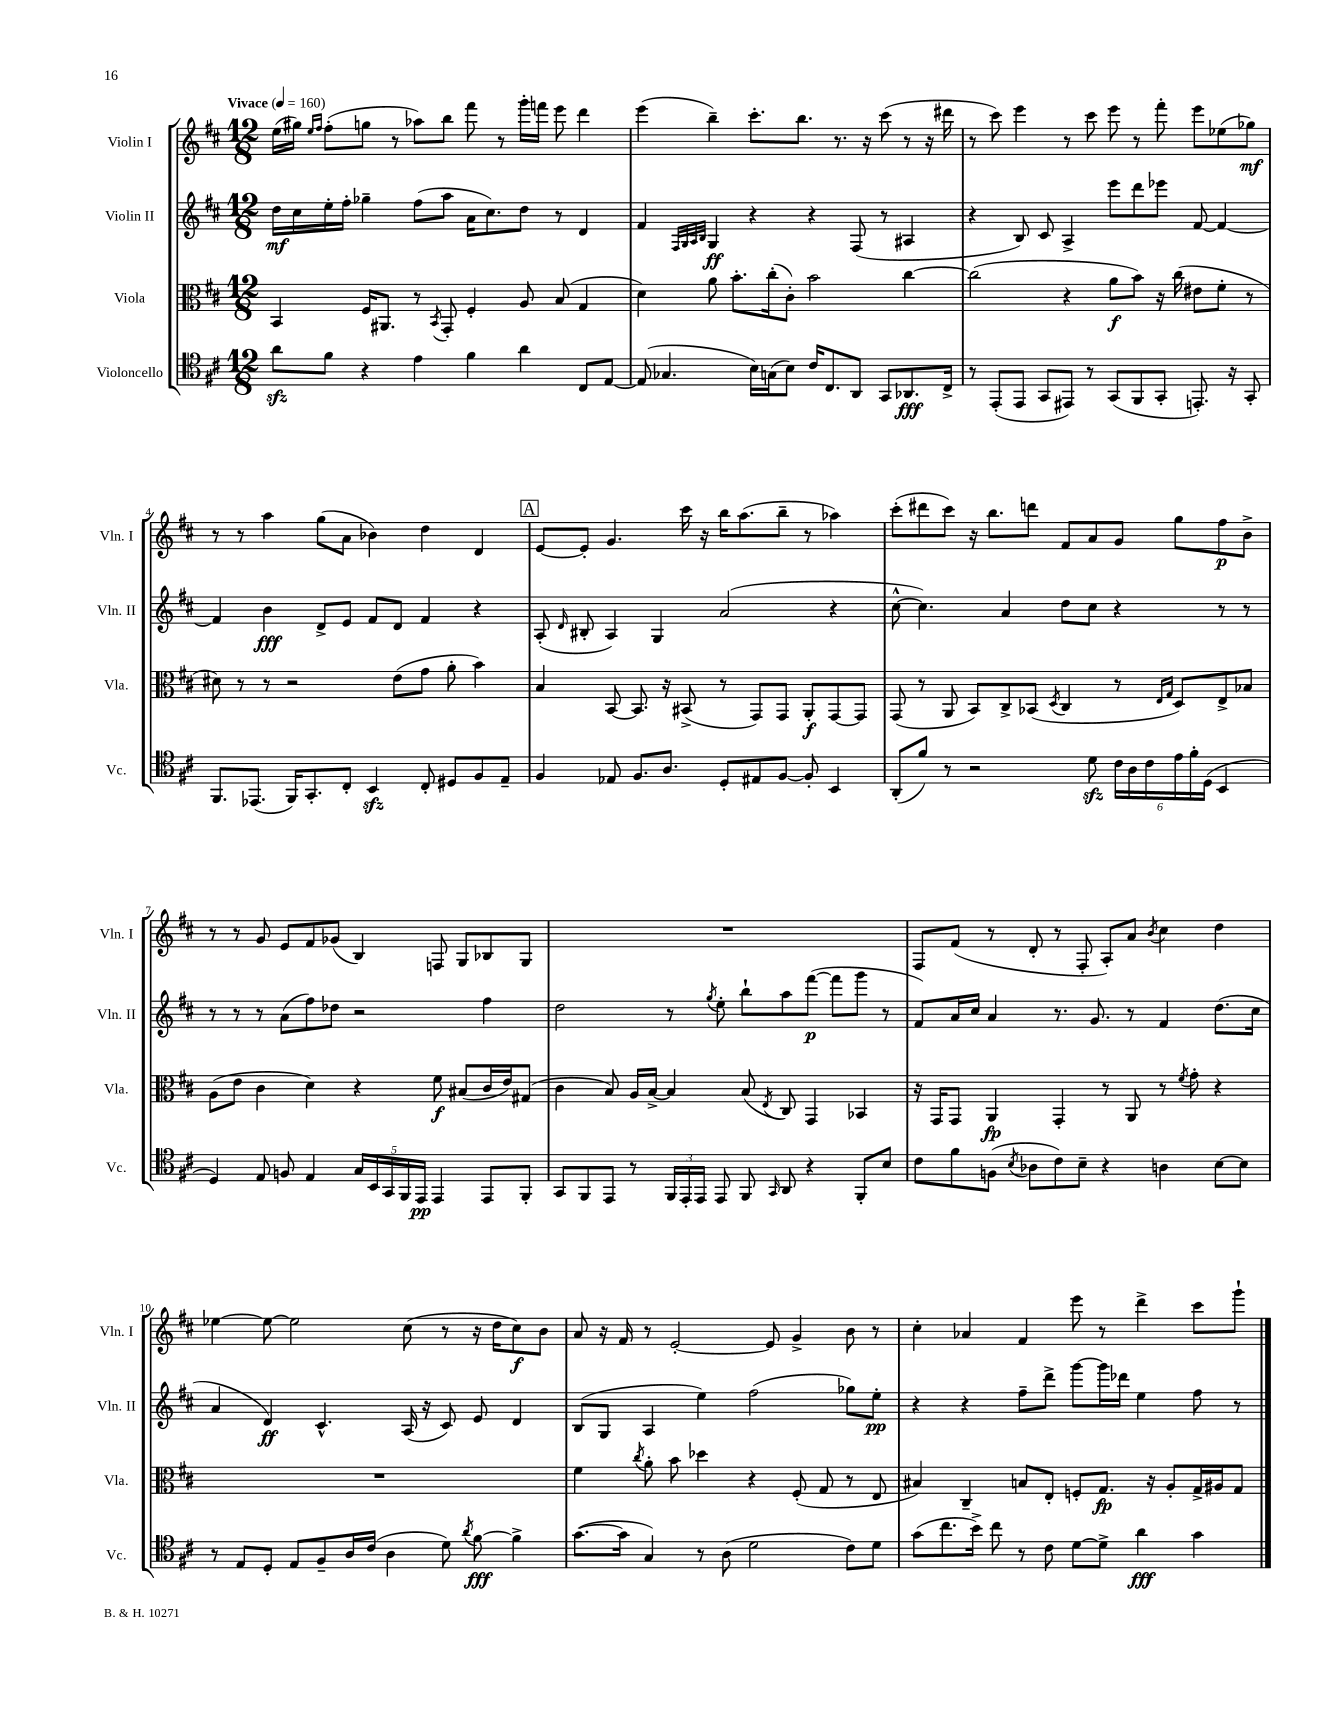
<<
\new StaffGroup <<
\new Staff = "s0" \with { instrumentName = "Violin I" shortInstrumentName = "Vln. I" } {
    \clef treble \key d \major \numericTimeSignature \time 12/8 \tempo "Vivace" 4 = 160
    \autoBeamOff e''16[( gis''16]) \grace { e''16[ fis''16] } fis''8[-.( g''8] r8 aes''8[) b''8] fis'''8 r8 g'''16[-. f'''16] e'''8 d'''4 |
    e'''4( b''4--) cis'''8.[-. b''8.] r8. r16 cis'''8( r8 r16 dis'''16 |
    r8 cis'''8) e'''4 r8 cis'''8 e'''8 r8 fis'''8-. e'''8[ ees''8( ges''8]\mf) |
    r8 r8 a''4 g''8[( a'8] bes'4) d''4 d'4 |
    \mark \markup { \box "A" } e'8[~ e'8]-. g'4. cis'''16 r16 b''16[ a''8.( b''8]-- r8 aes''4) |
    cis'''8[-.( dis'''8 cis'''8]) r16 b''8.[ d'''8] fis'8[ a'8 g'8] g''8[ fis''8\p b'8]-> |
    r8 r8 g'8 e'8[ fis'8 ges'8]( b4) f8 g8[ bes8 g8] |
    R1. |
    fis8[ fis'8]( r8 d'8-. r8 fis8-. a8[-.) a'8] \acciaccatura { b'8 } cis''4 d''4 |
    ees''4~ ees''8~ ees''2 cis''8( r8 r16 d''16[ cis''8\f) b'8] |
    a'8 r16 fis'16 r8 e'2~-. e'8 g'4-> b'8 r8 |
    cis''4-. aes'4 fis'4 e'''8 r8 d'''4-> cis'''8[ g'''8]-! \bar "|." |
}
\new Staff = "s1" \with { instrumentName = "Violin II" shortInstrumentName = "Vln. II" } {
    \clef treble \key d \major \numericTimeSignature \time 12/8
    \autoBeamOff d''16[\mf cis''16 e''16-. fis''16]-. ges''4-- fis''8[( a''8] a'16[ cis''8.) d''8] r8 d'4 |
    fis'4 \grace { fis32[ g32 a32 b32] } g4\ff r4 r4 fis8( r8 ais4 |
    r4 b8) cis'8 a4-> e'''8[ d'''8 ees'''8] fis'8~ fis'4~ |
    fis'4 b'4\fff d'8[-> e'8] fis'8[ d'8] fis'4 r4 |
    \mark \markup { \box "A" } a8-.( \grace { d'16 } bis8-. a4) g4 a'2( r4 |
    cis''8~-^ cis''4.) a'4 d''8[ cis''8] r4 r8 r8 |
    r8 r8 r8 a'8[( fis''8) des''8] r2 fis''4 |
    d''2 r8 \acciaccatura { g''8 } e''8-. b''8[-! a''8 fis'''8]~\p( fis'''8[ g'''8] r8 |
    fis'8[) a'16 cis''16] a'4 r8. g'8. r8 fis'4 d''8.[( cis''16] |
    a'4 d'4\ff) cis'4.-^ a16( r16 cis'8) e'8 d'4 |
    b8[( g8] a4 e''4) fis''2( ges''8[) e''8]-.\pp |
    r4 r4 fis''8[-- d'''8]-> g'''8[~ g'''16 des'''16] e''4 fis''8 r8 \bar "|." |
}
\new Staff = "s2" \with { instrumentName = "Viola" shortInstrumentName = "Vla." } {
    \clef alto \key d \major \numericTimeSignature \time 12/8
    \autoBeamOff b,4 fis16[ ais,8.] r8 \acciaccatura { b,8 } g,8-. fis4-. a8 b8( g4 |
    d'4) a'8 b'8.[-. cis''16-.( cis'8]-.) b'2 cis''4~ |
    cis''2( r4 a'8[\f b'8]) r16 cis''16( eis'8[ fis'8]-. r8 |
    dis'8) r8 r8 r2 e'8[( g'8] a'8-. b'4) |
    \mark \markup { \box "A" } b4 b,8~ b,8. r16 bis,8->( r8 g,8[) g,8] a,8[-.\f g,8~ g,8] |
    g,8( r8 a,8 b,8[) cis8-> bes,8]( \acciaccatura { d8 } cis4 r8 \grace { e16[ g16] } d8[) e8-> bes8] |
    a8[( e'8] cis'4 d'4) r4 fis'8\f bis8[( cis'16 e'16) gis8]( |
    cis'4 b8) a16[ b16]~-> b4 b8( \acciaccatura { e8 } cis8) g,4 bes,4 |
    r16 g,16[ g,8] a,4\fp g,4-. r8 a,8 r8 \acciaccatura { fis'8 } g'8-. r4 |
    R1. |
    fis'4 \acciaccatura { cis''8 } a'8-. b'8 des''4 r4 fis8-.( g8 r8 e8 |
    bis4) cis4-- b8[ e8]-. f8[-. g8.]\fp r16 a8[-. g16-> ais16 g8] \bar "|." |
}
\new Staff = "s3" \with { instrumentName = "Violoncello" shortInstrumentName = "Vc." } {
    \clef tenor \key d \major \numericTimeSignature \time 12/8
    \autoBeamOff a'8[\sfz fis'8] r4 e'4 fis'4 a'4 cis8[ e8]~ |
    e8( ges4. b16[) g16( b8]) cis'16[ cis8. a,8] g,8[ aes,8.\fff cis16]-> |
    r8 e,8[-.( e,8] g,8[ eis,8]) r8 g,8[( fis,8 g,8]-. e,8.-.) r16 g,8-. |
    fis,8.[ ees,8.]( fis,16[) g,8.-. cis8]-. b,4\sfz cis8-. dis8[ fis8 e8]-- |
    \mark \markup { \box "A" } fis4 ees8 fis8.[ a8.] d8[-. eis8 fis8]~ fis8-. b,4 |
    a,8[-.( fis'8]) r8 r2 d'8\sfz \tuplet 6/4 { cis'16[ a16 cis'16 e'16 fis'16-. d16]( } b,4 |
    d4) e8 f8 e4 \tuplet 5/4 { g16[ b,16 g,16 fis,16 e,16]\pp } e,4 e,8[ fis,8]-. |
    g,8[ fis,8 e,8] r8 \tuplet 3/2 { fis,16[ e,16-. e,16] } e,8 fis,8 \grace { g,16 } a,8 r4 fis,8[-. b8] |
    cis'8[ fis'8 f8]( \acciaccatura { b8 } aes8[ cis'8) b8]-- r4 a4 b8[~ b8] |
    r8 e8[ d8]-. e8[ fis8-- a16 cis'16]( a4 d'8) \acciaccatura { a'8 } fis'8~\fff fis'4-> |
    g'8.[~( g'16] g4) r8 a8( d'2 cis'8[) d'8] |
    g'8[( cis''8. b'16]->) cis''8 r8 cis'8 d'8[~ d'8]-> a'4\fff g'4 \bar "|." |
}
>>
>>
